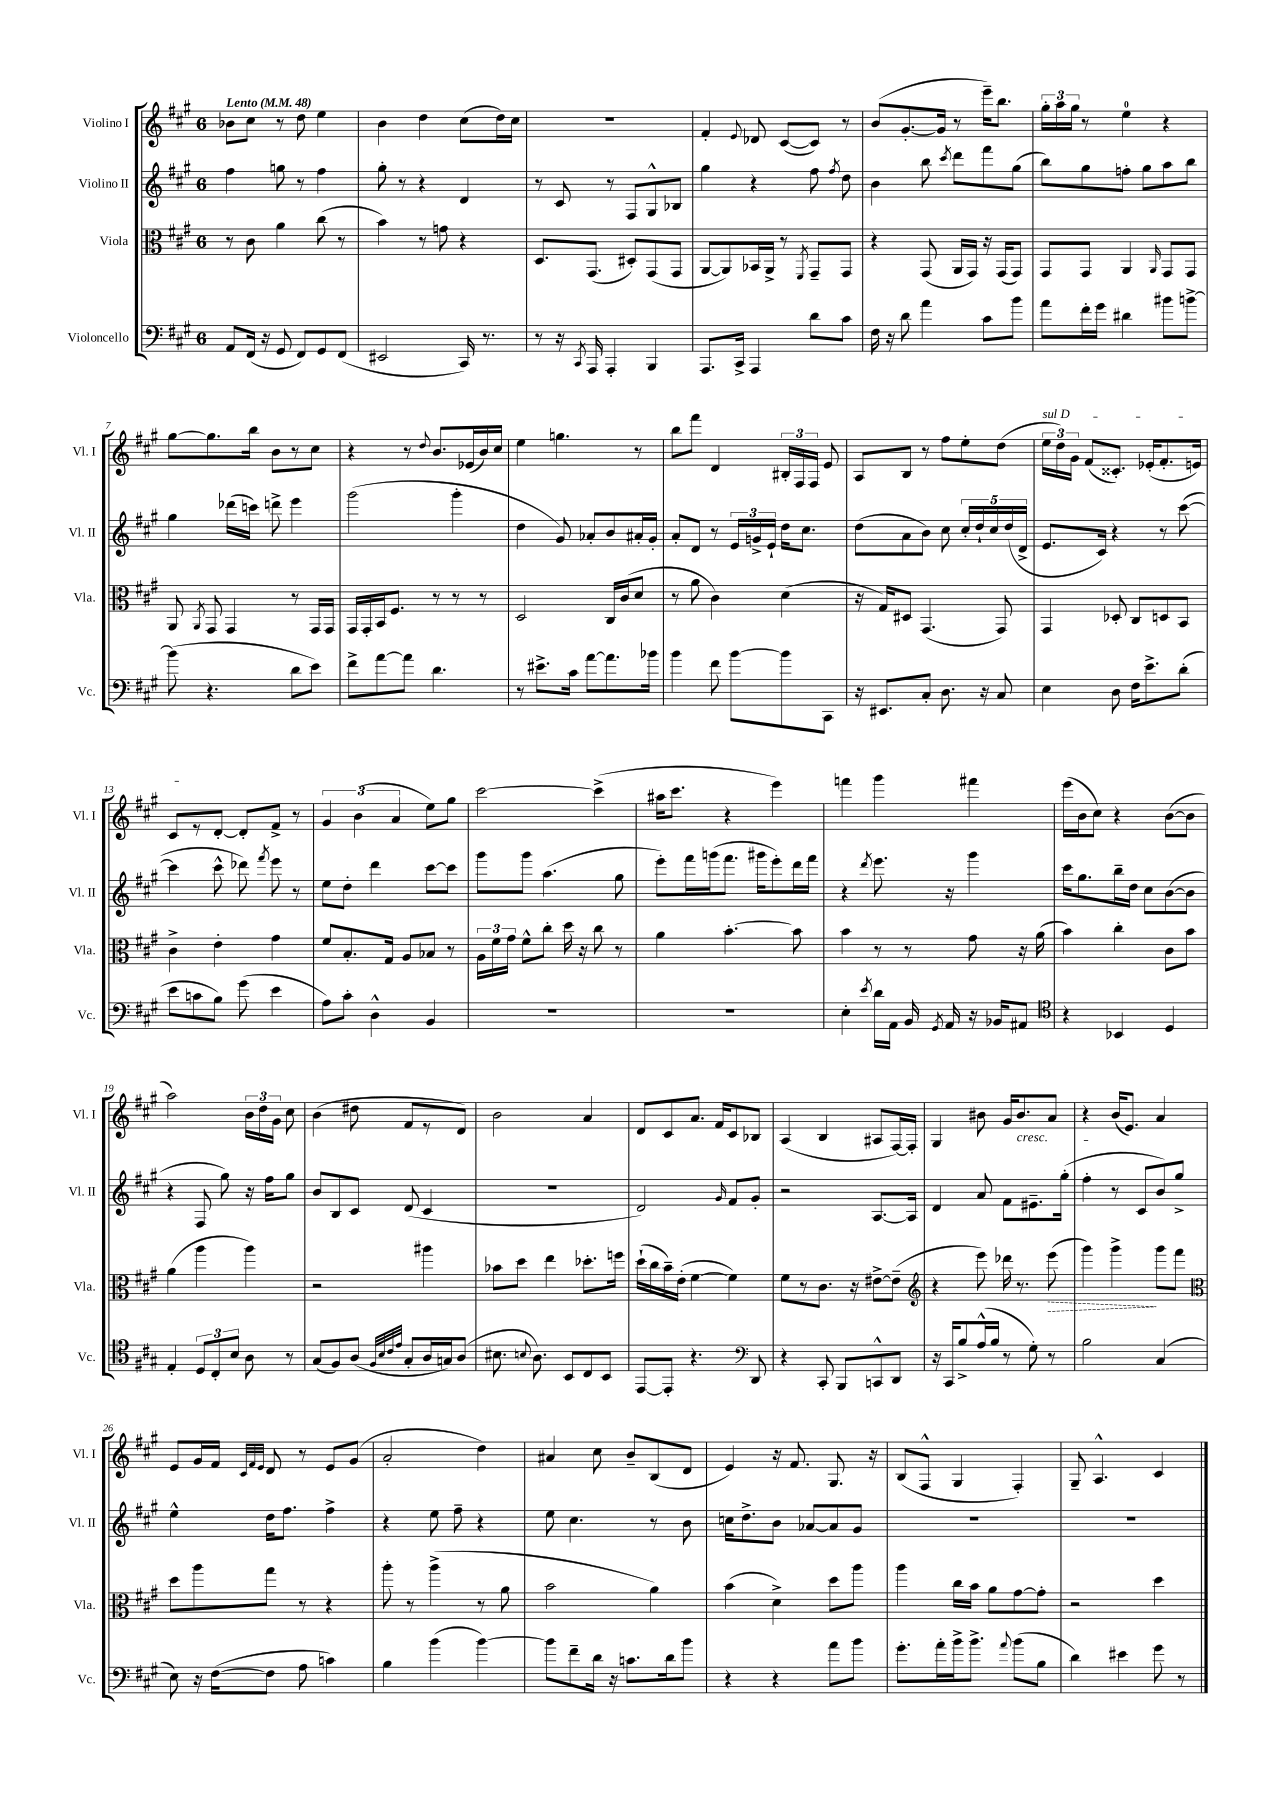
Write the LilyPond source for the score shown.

<<
\new StaffGroup <<
\new Staff = "s0" \with { instrumentName = "Violino I" shortInstrumentName = "Vl. I" } {
    \clef treble \key a \major \once \override Staff.TimeSignature.style = #'single-digit \time 6/8 \tempo "Lento" 4 = 48
    \autoBeamOff bes'8[ cis''8] r8 d''8 e''4 |
    b'4 d''4 cis''8[( d''16) cis''16] |
    R2. |
    fis'4-. \appoggiatura { e'8 } des'8 cis'8[~( cis'8]) r8 |
    b'8[( gis'8.~-. gis'16] r8 e'''16[--) b''8.] |
    \tuplet 3/2 { gis''16[-. a''16 gis''16] } r8 e''4-0 r4 |
    gis''8[~ gis''8. b''16] b'8[ r8 cis''8] |
    r4 r8 \appoggiatura { d''8 } b'8.[ ees'16( b'16) cis''16] |
    e''4 g''4. r8 |
    b''8[ fis'''8] d'4 \tuplet 3/2 { bis16[-. fis16 fis16] } e'8 |
    a8[ b8] r8 fis''8[ e''8-. d''8]( |
    \tuplet 3/2 { \once \override TextSpanner.bound-details.left.text = \markup { \italic "sul D" } e''16[\startTextSpan d''16) gis'16] } fis'8[( cisis'8.]-.) ees'16[-.( fis'8.-. e'16]) |
    cis'8[\stopTextSpan r8 d'8]~-. d'8[-. fis'8]-> r8 |
    \tuplet 3/2 { gis'4 b'4( a'4 } e''8[) gis''8] |
    cis'''2~ cis'''4->( |
    ais''16[ cis'''8.] r4 e'''4) |
    f'''4 gis'''4 fis'''4 |
    e'''16[( b'16 cis''8]) r4 b'8[~( b'8] |
    a''2) \tuplet 3/2 { b'16[ d''16 gis'16] } cis''8 |
    b'4( dis''8 fis'8[ r8 d'8]) |
    b'2 a'4 |
    d'8[ cis'8 a'8.] fis'16[ cis'8 bes8] |
    a4( b4 ais8[ fis16~) fis16]-. |
    gis4 bis'8 gis'16[ bis'8.\cresc a'8] |
    r4 b'16[\!( e'8.]) a'4 |
    e'8[ gis'16 fis'16] \grace { cis'32[ fis'32 e'32] } d'8 r8 e'8[ gis'8]( |
    a'2-. d''4) |
    ais'4 cis''8 b'8[-- b8( d'8] |
    e'4) r16 fis'8. gis8. r16 |
    b8[( fis8]-^ gis4 fis4-.) |
    gis8-- a4.-^ cis'4 \bar "|." |
}
\new Staff = "s1" \with { instrumentName = "Violino II" shortInstrumentName = "Vl. II" } {
    \clef treble \key a \major \once \override Staff.TimeSignature.style = #'single-digit \time 6/8
    \autoBeamOff fis''4 g''8 r8 fis''4 |
    gis''8-. r8 r4 d'4 |
    r8 cis'8 r8 fis8[ gis8-^ bes8] |
    gis''4 r4 fis''8 \acciaccatura { fis''8 } d''8 |
    b'4 b''8 \acciaccatura { cis'''8 } d'''8[ fis'''8 gis''8]( |
    b''8[) gis''8 f''8]-. gis''8[ a''8 b''8] |
    gis''4 des'''16[( c'''16]) d'''8-> e'''4 |
    gis'''2( gis'''4-. |
    d''4 gis'8) aes'8[-. b'8 ais'16-. gis'16]-. |
    a'8[-. d'8] r8 \tuplet 3/2 { e'16[ g'16-> e'16]-! } d''16[ cis''8.] |
    d''8[( a'8 b'8]) cis''8 \tuplet 5/4 { cis''16[-. d''16-! cis''16 d''16( d'16]-> } |
    e'8.[ cis'16]) r4 r8 cis'''8~( |
    cis'''4 cis'''8-^ des'''8) \acciaccatura { fis'''8 } e'''8 r8 |
    e''8[ d''8]-. d'''4 cis'''8[~ cis'''8] |
    gis'''8[ gis'''8] a''4.( gis''8 |
    e'''8[-.) fis'''16 g'''16( fis'''8.] gis'''16[ e'''8-.) d'''16 fis'''16] |
    r4 \acciaccatura { d'''8 } e'''8. r16 gis'''4 |
    cis'''16[ gis''8. b''16-- d''16] cis''8[ b'8~( b'8] |
    r4 fis8 gis''8) r16 fis''16[ gis''8] |
    b'8[ b8 cis'8] d'8( cis'4 |
    R2. |
    d'2) \grace { gis'16 } fis'8[ gis'8]-. |
    r2 a8.[~ a16] |
    d'4 a'8 fis'8[ eis'8.-- gis''16]-.( |
    fis''4-. r8 cis'8[ b'8) gis''8]-> |
    e''4-^ d''16[ fis''8.] fis''4-> |
    r4 e''8 fis''8-- r4 |
    e''8 cis''4. r8 b'8 |
    c''16[ d''8.-> b'8] aes'8[~ aes'8 gis'8] |
    R2. |
    R2. \bar "|." |
}
\new Staff = "s2" \with { instrumentName = "Viola" shortInstrumentName = "Vla." } {
    \clef alto \key a \major \once \override Staff.TimeSignature.style = #'single-digit \time 6/8
    \autoBeamOff r8 cis'8 a'4 cis''8( r8 |
    b'4) r8 g'8 r4 |
    d8.[ gis,8.]( dis8[-.) gis,8( gis,8] |
    a,8[~ a,8) bes,16 a,16]-> r8 \acciaccatura { fis,8 } gis,8[-- gis,8] |
    r4 gis,8( a,16[ gis,16]) r16 gis,16[( gis,8]) |
    gis,8[ gis,8] a,4 \grace { a,16 } gis,8[ gis,8] |
    a,8 \acciaccatura { a,8 } gis,8 gis,4 r8 gis,16[ gis,16] |
    gis,16[ gis,16-. b,16 fis8.] r8 r8 r8 |
    d2 cis16[ cis'16( d'8] |
    r8 a'8 cis'4) d'4( |
    r16 gis16[) dis8] gis,4.( gis,8) |
    gis,4 des8-. cis8[ d8 b,8] |
    cis'4-> e'4-. gis'4 |
    fis'8[ b8.-. gis16] a8[ bes8] r8 |
    \tuplet 3/2 { a16[ fis'16 gis'16] } fis'8[-^ cis''8]-. d''16 r16 cis''8 r8 |
    a'4 b'4.~-. b'8 |
    b'4 r8 r8 gis'8 r16 a'16( |
    b'4) cis''4-. cis'8[ b'8] |
    a'4( a''4 a''4) |
    r2 ais''4 |
    bes'8[ d''8] e''4 des''8.[-. f''16] |
    d''16[-!( cis''16 b'16--) e'16]-.( fis'4~ fis'4) |
    fis'8[ r8 cis'8.] r16 eis'8[~-> eis'8]--( |
    \clef treble r4 e'''8) des'''16 r8. \once \override Hairpin.style = #'dashed-line e'''8\>( |
    gis'''4) gis'''4->\! gis'''8[ fis'''8] |
    \clef alto d''8[ a''8 gis''8] r8 r4 |
    a''8-. r8 a''4->( r8 a'8 |
    b'2 a'4) |
    b'4( d'4->) d''8[ a''8] |
    a''4 cis''16[ b'16] a'8[ gis'8~ gis'8]-. |
    r2 d''4 \bar "|." |
}
\new Staff = "s3" \with { instrumentName = "Violoncello" shortInstrumentName = "Vc." } {
    \clef bass \key a \major \once \override Staff.TimeSignature.style = #'single-digit \time 6/8
    \autoBeamOff a,8[ fis,16]( r16 gis,8 fis,8[) gis,8 fis,8]( |
    eis,2 cis,16) r8. |
    r8 r16 \acciaccatura { cis,8 } a,,16 a,,4-. b,,4 |
    a,,8.[ cis,16]-> a,,4 d'8[ cis'8] |
    fis16 r16 d'8 a'4 cis'8[ b'8] |
    a'8[ fis'16-. gis'16] dis'4 bis'8[ b'8]~-> |
    b'8( r4. d'8[ e'8]) |
    fis'8[-> a'8~ a'8] d'4. |
    r8 eis'8.[-> cis'16] a'8[~ a'8. bes'16] |
    b'4 fis'8 b'8[~ b'8 cis,8] |
    r16 eis,8.[ cis8]-. d8. r16 cis8 |
    e4 d8 fis16[ e'8.-> d'8]-.( |
    e'8[ c'8 b8]) gis'8( e'4 |
    a8[) cis'8]-. d4-^ b,4 |
    R2. |
    R2. |
    e4-. \acciaccatura { e'8 } d'16[ a,16] b,16 \acciaccatura { gis,8 } a,16 r16 bes,16[ ais,8] |
    \clef tenor r4 bes,4 d4 |
    e4-. \tuplet 3/2 { d8[ cis8-. b8] } a8 r8 |
    gis8[( fis8) a8]( \grace { fis32[ b32 cis'32 e'32] } gis8[-. a16 g16) a8]( |
    bis8. \appoggiatura { b8 } a8.) b,8[ cis8 b,8] |
    e,8[~ e,8]-. r4. \clef bass d,8 |
    r4 cis,8-. b,,8[ c,8-^ d,8] |
    r16 cis,16[ b8-> a16-^( b16] r8 gis8-.) r8 |
    b2 cis4( |
    e8) r16 fis16[~( fis8] a8 c'4) |
    b4 b'4( b'4~) |
    b'8[ fis'8-- d'16] r16 c'8.[ d'16 b'8] |
    r4 r4 a'8[ b'8] |
    gis'8.[-. a'16-. b'16-> b'8.]-> \appoggiatura { a'8 } b'8[( b8] |
    d'4) eis'4 gis'8 r8 \bar "|." |
}
>>
>>
